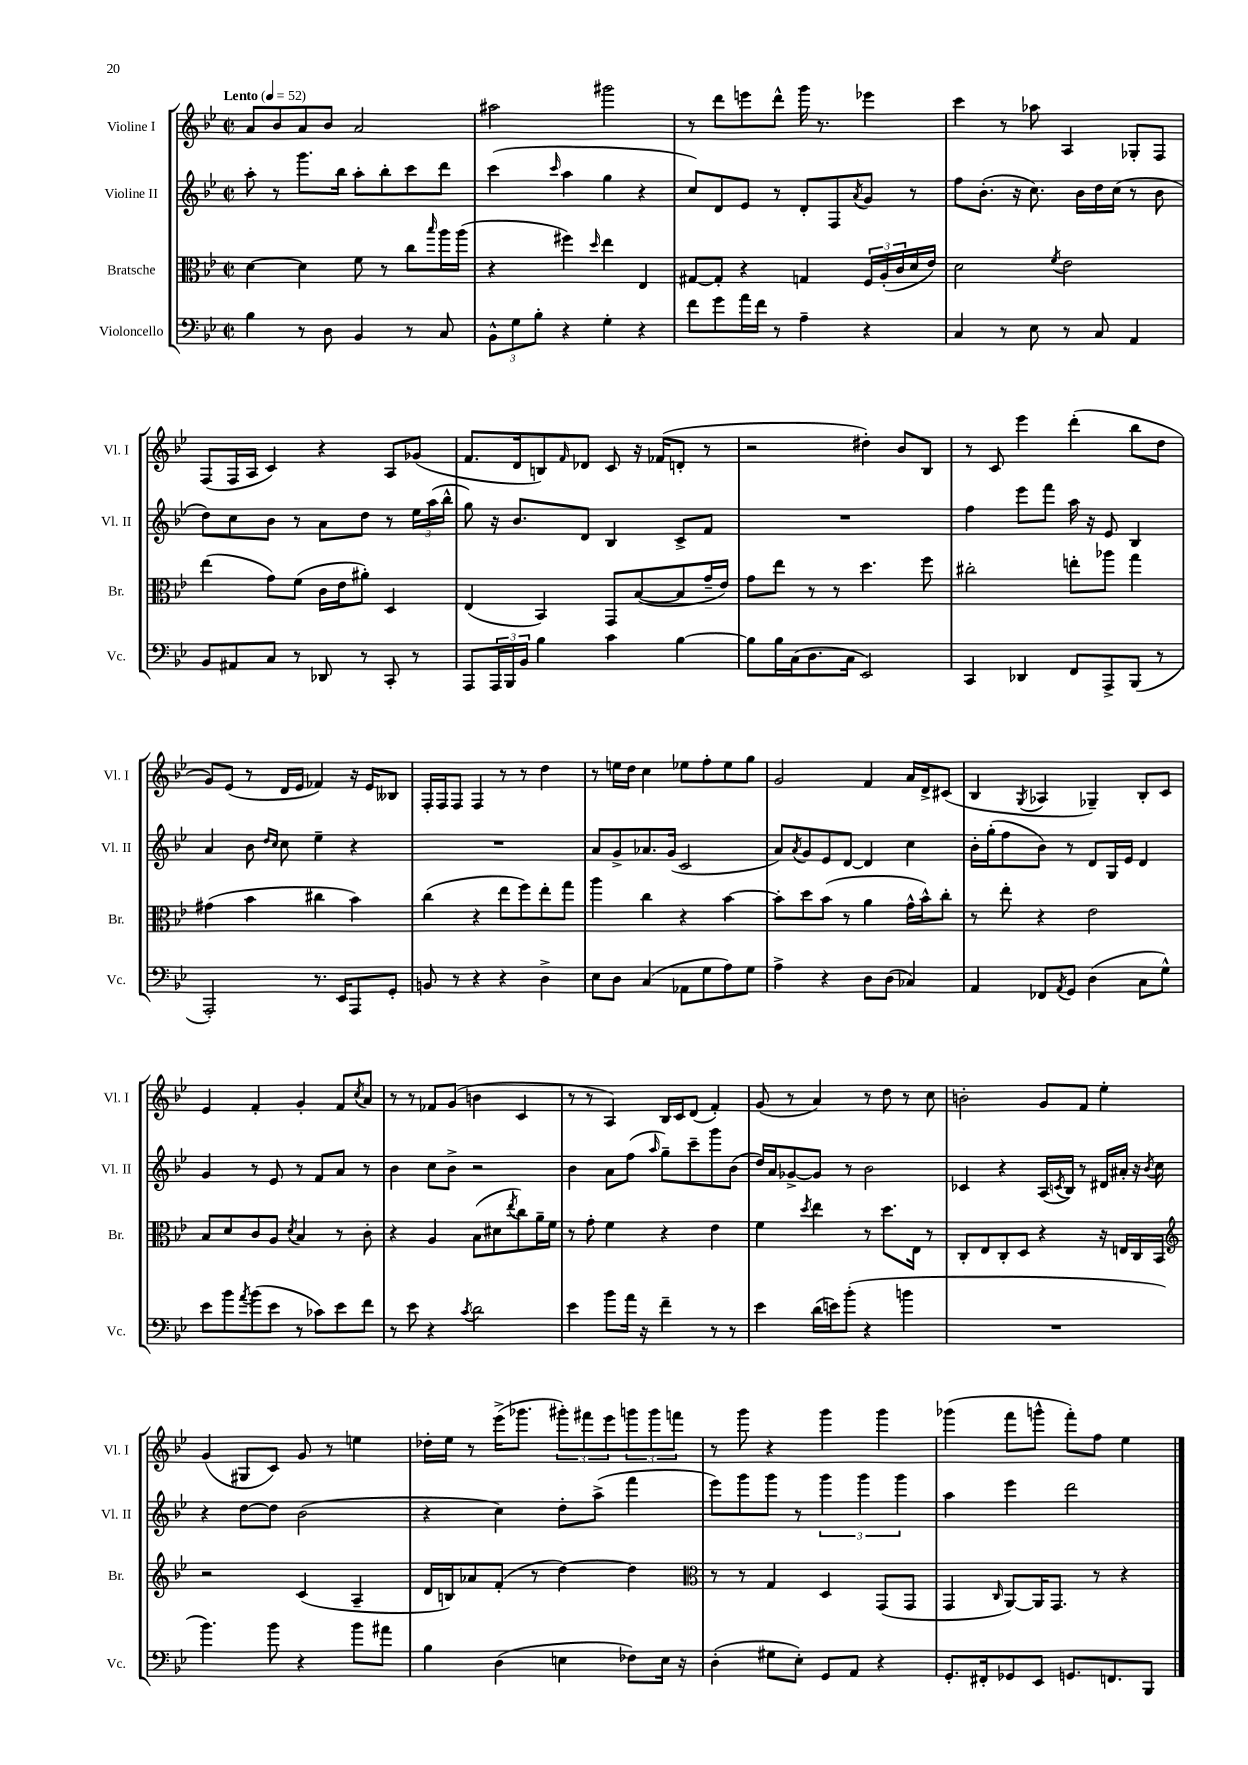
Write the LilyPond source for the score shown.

<<
\new StaffGroup <<
\new Staff = "s0" \with { instrumentName = "Violine I" shortInstrumentName = "Vl. I" } {
    \clef treble \key bes \major \defaultTimeSignature \time 2/2 \tempo "Lento" 4 = 52
    a'8 bes'8 a'8 bes'8 a'2 |
    ais''2 gis'''2 |
    r8 d'''8 e'''8 d'''8-^ g'''16 r8. ees'''4 |
    c'''4 r8 aes''8 a4 ges8-. f8 |
    f8( f16 a16 c'4) r4 a8 ges'8( |
    f'8. d'16 b8) \grace { f'16 } des'8 c'8 r16 fes'16( d'8-. r8 |
    r2 dis''4-.) bes'8 bes8 |
    r8 c'8 ees'''4 d'''4-.( bes''8 d''8 |
    g'8) ees'8( r8 d'16 ees'16 fes'4) r16 ees'16 beses8 |
    f16-. f16 f8 f4 r8 r8 d''4 |
    r8 e''16 d''16 c''4 ees''8 f''8-. ees''8 g''8 |
    g'2 f'4 a'16 d'16-> cis'8( |
    bes4 \acciaccatura { g8 } aes4 ges4--) bes8-. c'8 |
    ees'4 f'4-. g'4-. f'8 \acciaccatura { c''8 } a'8 |
    r8 r8 fes'8 g'8( b'4 c'4 |
    r8 r8 a4) bes16 c'16 d'8( f'4-.) |
    g'8( r8 a'4) r8 d''8 r8 c''8 |
    b'2-. g'8 f'8 ees''4-. |
    g'4( gis8 c'8) g'8 r8 e''4 |
    des''16-. ees''16 r8 ees'''16->( ges'''8. \tuplet 3/2 { gis'''8-.) fis'''8 ees'''8 } \tuplet 3/2 { g'''8 g'''8 f'''8 } |
    r8 g'''8 r4 g'''4 g'''4 |
    ges'''4( f'''8 g'''8-^ f'''8-.) f''8 ees''4 \bar "|." |
}
\new Staff = "s1" \with { instrumentName = "Violine II" shortInstrumentName = "Vl. II" } {
    \clef treble \key bes \major \defaultTimeSignature \time 2/2
    a''8-. r8 g'''8. bes''16 a''8-. bes''8-. c'''8 d'''8 |
    c'''4( \grace { c'''16 } a''4 g''4 r4 |
    c''8) d'8 ees'8 r8 d'8-. f8 \acciaccatura { a'8 } g'8 r8 |
    f''8 bes'8.-.( r16 c''8.) bes'16 d''16 c''16( r8 bes'8 |
    d''8) c''8 bes'8 r8 a'8 d''8 r8 \tuplet 3/2 { ees''16 a''16( bes''16-^ } |
    g''8) r16 bes'8. d'8 bes4 c'8-> f'8 |
    R1 |
    f''4 ees'''8 f'''8 a''16 r16 ees'8 bes4 |
    a'4 bes'8 \grace { d''16 c''16 } c''8 ees''4-- r4 |
    R1 |
    a'8 g'8-> aes'8. g'16( c'2 |
    a'8) \acciaccatura { a'8 } g'8 ees'8 d'8~ d'4 c''4 |
    bes'16-. g''16-.( f''8 bes'8) r8 d'8 g16 ees'16 d'4 |
    g'4 r8 ees'8 r8 f'8 a'8 r8 |
    bes'4 c''8 bes'8-> r2 |
    bes'4 a'8 f''8( \grace { a''16 } g''8--) c'''8-- g'''8 bes'8( |
    d''16) a'16 ges'8~-> ges'8 r8 bes'2 |
    ces'4 r4 a16( \acciaccatura { c'8 } bes16) r8 dis'16 ais'16-. r16 \acciaccatura { bes'8 } c''16 |
    r4 d''8~ d''8 bes'2( |
    r4 c''4) d''8-. a''8->( f'''4 |
    ees'''8) g'''8 g'''8 r8 \tuplet 3/2 { g'''4 g'''4 g'''4 } |
    a''4 ees'''4 d'''2 \bar "|." |
}
\new Staff = "s2" \with { instrumentName = "Bratsche" shortInstrumentName = "Br." } {
    \clef alto \key bes \major \defaultTimeSignature \time 2/2
    d'4~ d'4 f'8 r8 c''8 \grace { bes''16 } a''16 a''16( |
    r4 fis''4) \grace { d''16 } ees''4 ees4 |
    gis8~ gis8-. r4 g4 \tuplet 3/2 { f16 a16-.( c'16 } d'16 ees'16) |
    d'2 \acciaccatura { f'8 } ees'2 |
    ees''4( g'8) f'8( c'16 ees'16 ais'8-.) d4 |
    ees4( bes,4) g,8 bes8~( bes8 g'16-- ees'16) |
    g'8 ees''8 r8 r8 d''4. f''8 |
    cis''2-. e''8-. aes''8 g''4 |
    gis'4( bes'4 cis''4 bes'4) |
    c''4( r4 ees''8 f''8) ees''8-. g''8 |
    a''4 c''4 r4 bes'4~ |
    bes'8-. d''8 bes'8( r8 a'4 g'16-^ bes'16-^) c''8-. |
    r8 ees''8-. r4 ees'2 |
    bes8 d'8 c'8 a8 \acciaccatura { d'8 } bes4 r8 c'8-. |
    r4 a4 bes8( dis'8 \acciaccatura { ees''8 } c''8) a'16-- f'16 |
    r8 g'8-. f'4 r4 ees'4 |
    f'4 \acciaccatura { d''8 } ees''4 r8 d''8. ees16 r8 |
    c8-. ees8 c8-. d8 r4 r16 e16 c16 bes,16 |
    \clef treble r2 c'4( a4-- |
    d'16 b16) aes'8 f'8-.( r8 d''4~) d''4 |
    \clef alto r8 r8 g4 d4 g,8( g,8 |
    g,4 \grace { c16 } a,8~) a,16 g,8. r8 r4 \bar "|." |
}
\new Staff = "s3" \with { instrumentName = "Violoncello" shortInstrumentName = "Vc." } {
    \clef bass \key bes \major \defaultTimeSignature \time 2/2
    bes4 r8 d8 bes,4 r8 c8 |
    \tuplet 3/2 { bes,8-^ g8 bes8-. } r4 g4-. r4 |
    f'8 g'8 a'16 f'16 r8 a4-- r4 |
    c4 r8 ees8 r8 c8 a,4 |
    bes,8 ais,8 c8 r8 des,8 r8 c,8-. r8 |
    a,,8 \tuplet 3/2 { a,,16 bes,,16 bes,16 } bes4 c'4 bes4~ |
    bes8 bes16 c16( d8. c16 ees,2) |
    c,4 des,4 f,8 a,,8-> bes,,8( r8 |
    a,,2-.) r8. ees,16 a,,8 g,8-. |
    b,8 r8 r4 r4 d4-> |
    ees8 d8 c4( aes,8 g8 a8) g8 |
    a4-> r4 d8 d8( ces4) |
    a,4 fes,8 \acciaccatura { a,8 } g,8 d4( c8 g8-^) |
    ees'8 bes'8 \acciaccatura { a'8 } bes'8( ees'8 r8 ces'8) ees'8 f'8 |
    r8 ees'8 r4 \acciaccatura { c'8 } d'2 |
    ees'4 bes'8 a'16 r16 f'4-- r8 r8 |
    ees'4 d'16( e'16) bes'8-.( r4 b'4 |
    R1 |
    bes'4.) bes'8 r4 bes'8 ais'8 |
    bes4 d4( e4 fes8) e16 r16 |
    d4-.( gis8 ees8-.) g,8 a,8 r4 |
    g,8.-. fis,16-. ges,8 ees,8 g,8. f,8. bes,,8 \bar "|." |
}
>>
>>
\layout { \context { \Score \remove "Bar_number_engraver" } }
